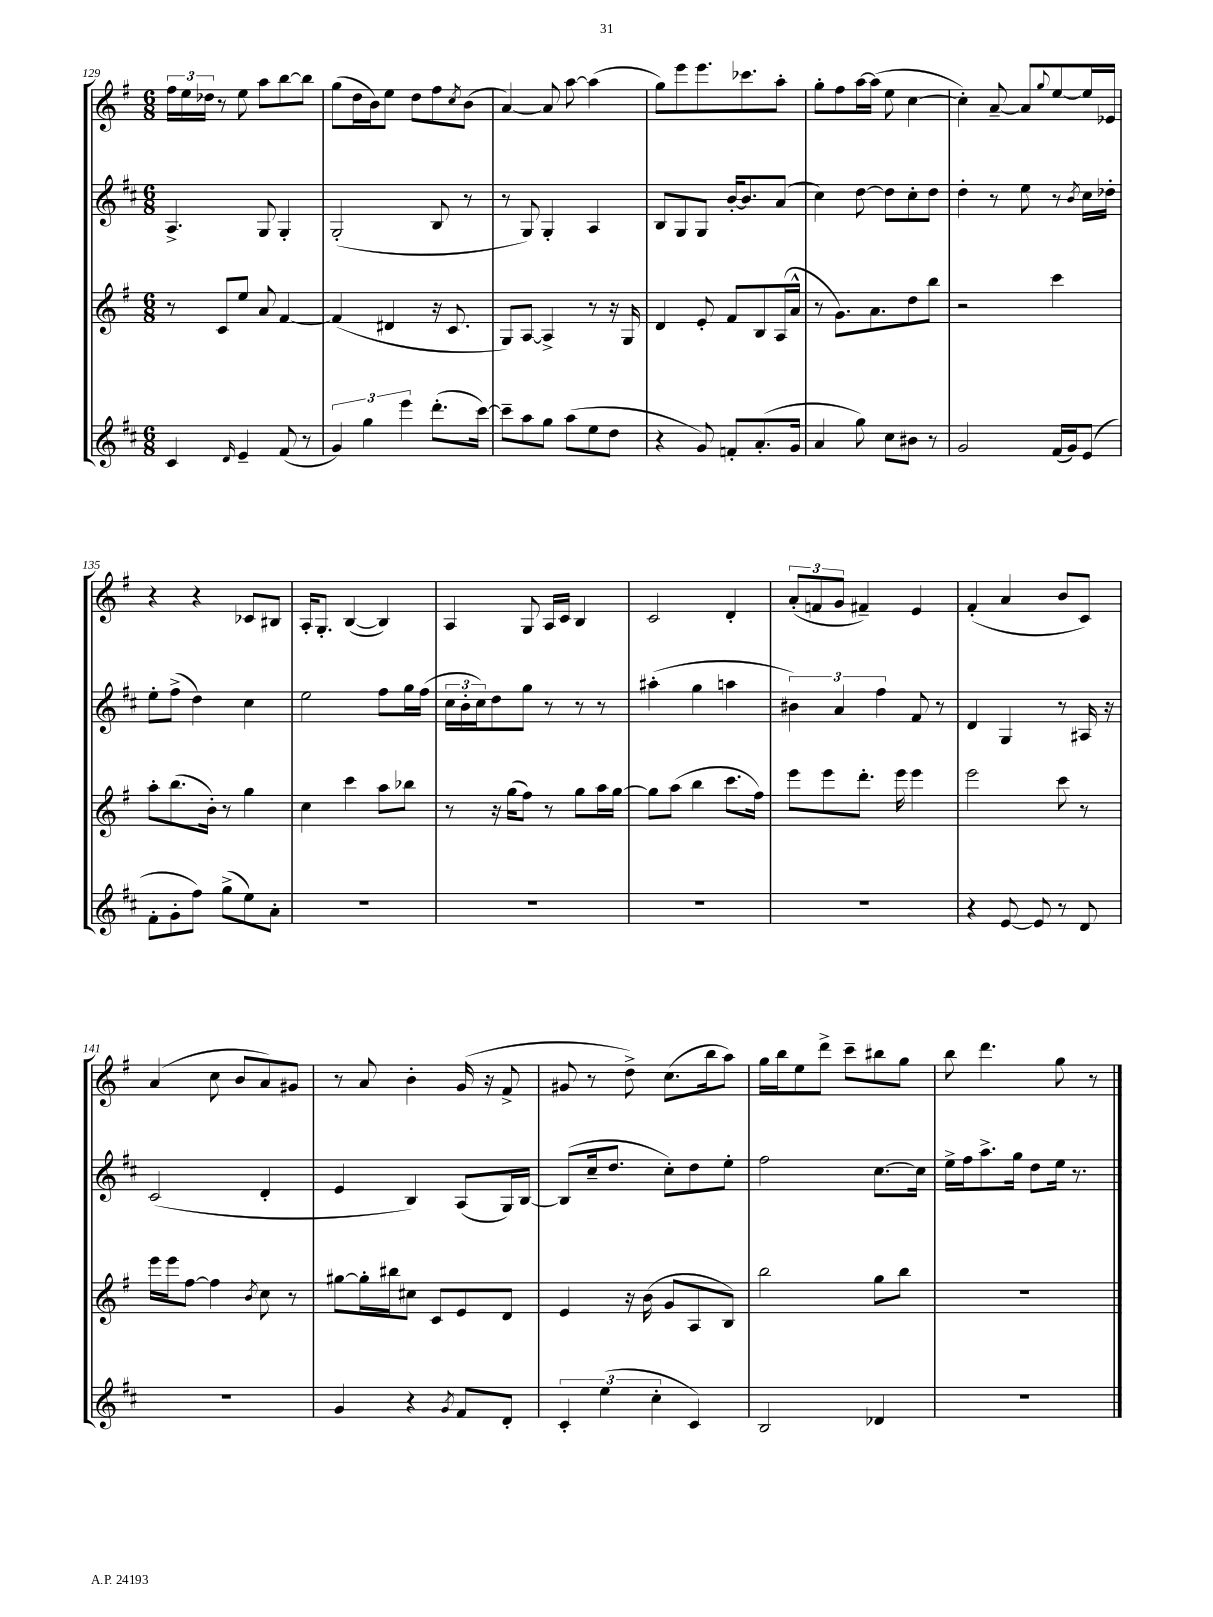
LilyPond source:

<<
\new StaffGroup <<
\new Staff = "s0" {
    \clef treble \key g \major \numericTimeSignature \time 6/8
    \tuplet 3/2 { fis''16 e''16 des''16 } r8 e''8 a''8 b''8~ b''8 |
    g''8( d''16 b'16) e''8 d''8 fis''8 \acciaccatura { c''8 } b'8( |
    a'4~) a'8 a''8~ a''4( |
    g''8) e'''8 e'''8. ces'''8. a''8-. |
    g''8-. fis''8 a''16~ a''16( e''8 c''4~ |
    c''4-.) a'8~-- a'8 \appoggiatura { g''8 } e''8~ e''16 ees'16 |
    r4 r4 ces'8 bis8 |
    a16-. g8.-. b4~( b4) |
    a4 g8 a16 c'16 b4 |
    c'2 d'4-. |
    \tuplet 3/2 { a'8-.( f'8 g'8 } fis'4--) e'4 |
    fis'4-.( a'4 b'8 c'8) |
    a'4( c''8 b'8 a'8) gis'8 |
    r8 a'8 b'4-. g'16( r16 fis'8-> |
    gis'8 r8 d''8->) c''8.( b''16 a''8) |
    g''16 b''16 e''8 d'''8-> c'''8-- bis''8 g''8 |
    b''8 d'''4. g''8 r8 \bar "|." |
}
\new Staff = "s1" {
    \clef treble \key d \major \numericTimeSignature \time 6/8
    a4.-> g8 g4-. |
    g2-.( b8 r8 |
    r8 g8) g4-. a4 |
    b8 g8 g8 b'16~-. b'8. a'8( |
    cis''4) d''8~ d''8 cis''8-. d''8 |
    d''4-. r8 e''8 r8 \acciaccatura { b'8 } cis''16 des''16-. |
    e''8-. fis''8->( d''4) cis''4 |
    e''2 fis''8 g''16 fis''16( |
    \tuplet 3/2 { cis''16 b'16-. cis''16) } d''8 g''8 r8 r8 r8 |
    ais''4-.( g''4 a''4 |
    \tuplet 3/2 { bis'4) a'4 fis''4 } fis'8 r8 |
    d'4 g4 r8 ais16 r16 |
    cis'2( d'4-. |
    e'4 b4) a8( g16) b16~ |
    b8( cis''16-- d''8. cis''8-.) d''8 e''8-. |
    fis''2 cis''8.~ cis''16 |
    e''16-> fis''16 a''8.-> g''16 d''8 e''16 r8. \bar "|." |
}
\new Staff = "s2" {
    \clef treble \key g \major \numericTimeSignature \time 6/8
    r8 c'8 e''8 a'8 fis'4~ |
    fis'4( dis'4 r16 c'8. |
    g8) a8~ a4-> r8 r16 g16 |
    d'4 e'8-. fis'8 b8 a16( a'16-^ |
    r8 g'8.) a'8. d''8 b''8 |
    r2 c'''4 |
    a''8-. b''8.( b'16-.) r8 g''4 |
    c''4 c'''4 a''8 bes''8 |
    r8 r16 g''16( fis''8) r8 g''8 a''16 g''16~ |
    g''8 a''8( b''4 c'''8. fis''16) |
    e'''8 e'''8 d'''8.-. e'''16 e'''4 |
    e'''2 c'''8 r8 |
    e'''16 e'''16 fis''8~ fis''4 \acciaccatura { b'8 } c''8 r8 |
    gis''8~ gis''16-. bis''16 cis''8 c'8 e'8 d'8 |
    e'4 r16 b'16( g'8 a8 b8) |
    b''2 g''8 b''8 |
    R2. \bar "|." |
}
\new Staff = "s3" {
    \clef treble \key d \major \numericTimeSignature \time 6/8
    cis'4 \grace { d'16 } e'4-- fis'8( r8 |
    \tuplet 3/2 { g'4) g''4 e'''4 } d'''8.-.( cis'''16~) |
    cis'''8-- a''8 g''8 a''8( e''8 d''8 |
    r4 g'8) f'8-. a'8.-.( g'16 |
    a'4 g''8) cis''8 bis'8 r8 |
    g'2 fis'16( g'16) e'8( |
    fis'8-. g'8-. fis''8) g''8->( e''8) a'8-. |
    R2. |
    R2. |
    R2. |
    R2. |
    r4 e'8~ e'8 r8 d'8 |
    R2. |
    g'4 r4 \acciaccatura { g'8 } fis'8 d'8-. |
    \tuplet 3/2 { cis'4-. e''4( cis''4-. } cis'4) |
    b2 des'4 |
    R2. \bar "|." |
}
>>
>>
\layout { \context { \Score currentBarNumber = #129 } }
